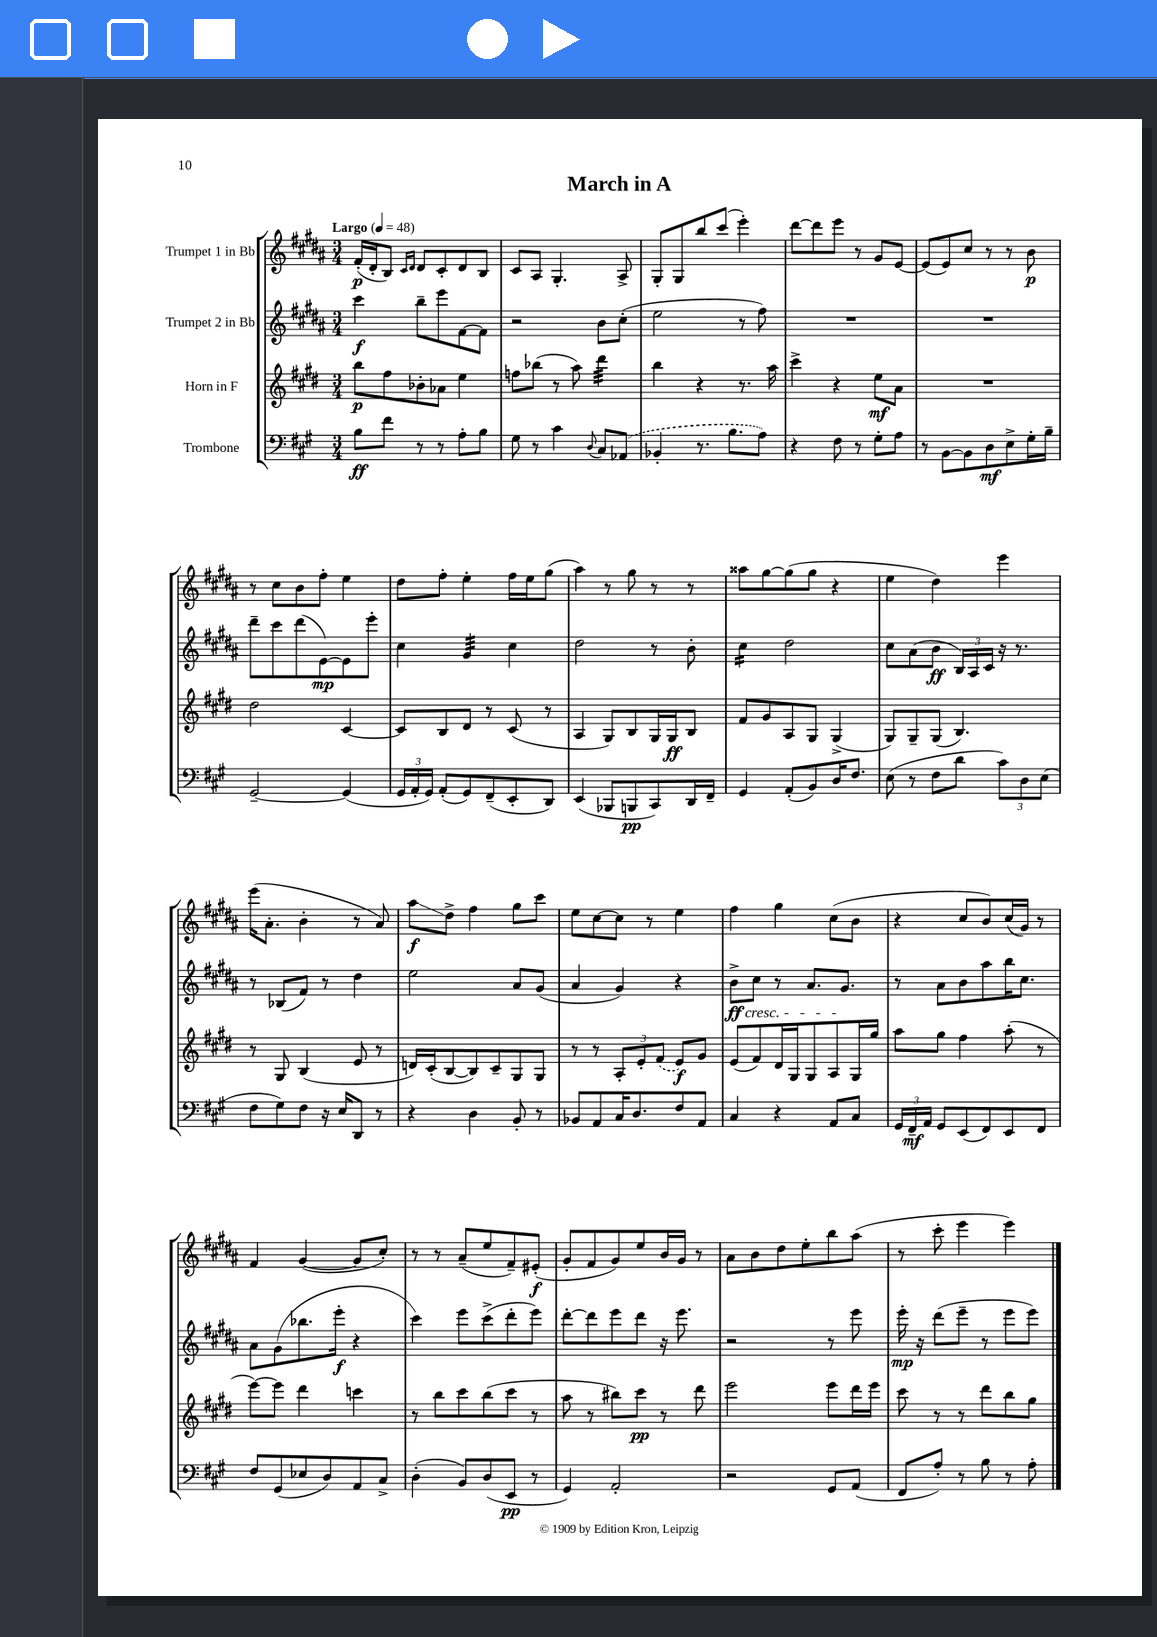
\header { title = "March in A" }
<<
\new StaffGroup <<
\new Staff = "s0" \with { instrumentName = "Trumpet 1 in Bb" } {
    \clef treble \key b \major \numericTimeSignature \time 3/4 \tempo "Largo" 4 = 48
    \autoBeamOff fis'16[-.\p( dis'16-. b8]) \grace { cis'16[ dis'16] } dis'8[ cis'8-. dis'8 b8] |
    cis'8[ ais8] gis4.-. ais8-> |
    gis8[-. gis8 b''8 cis'''8]( e'''4-.) |
    dis'''8[~ dis'''8 e'''8] r8 gis'8[ e'8]~ |
    e'8[( e'8) cis''8] r8 r8 b'8\p |
    r8 cis''8[ b'8 fis''8]-. e''4 |
    dis''8[ fis''8]-. e''4-. fis''16[ e''16 gis''8]( |
    ais''4) r8 gis''8 r8 r8 |
    aisis''8[ gis''8~ gis''8( gis''8] r4 |
    e''4 dis''4) e'''4 |
    e'''16[( ais'8.]-. b'4-. r8 ais'8) |
    ais''8[\glissando\f dis''8]-> fis''4 gis''8[ cis'''8] |
    e''8[ cis''8~ cis''8] r8 e''4 |
    fis''4 gis''4 cis''8[( b'8] |
    r4 cis''8[ b'8) cis''16( gis'16]) r8 |
    fis'4 gis'4~( gis'8[ cis''8]-.) |
    r8 r8 ais'8[--( e''8 fis'8--) eis'8]-.\f( |
    gis'8[-. fis'8 gis'8) e''8 b'16 gis'16] r8 |
    ais'8[ b'8 dis''8 e''8-. b''8 ais''8]( |
    r8 cis'''8-. e'''4 e'''4) \bar "|." |
}
\new Staff = "s1" \with { instrumentName = "Trumpet 2 in Bb" } {
    \clef treble \key b \major \numericTimeSignature \time 3/4
    \autoBeamOff cis'''4\f b''8[-- e'''8 fis'8~ fis'8] |
    r2 b'8[ cis''8]-.( |
    e''2 r8 fis''8) |
    R2. |
    R2. |
    dis'''8[-- cis'''8 dis'''8( e'8~\mp) e'8 e'''8]-. |
    cis''4 gis'4:32 cis''4 |
    dis''2 r8 b'8-. |
    cis''4:16 dis''2 |
    cis''8[ ais'8( b'8]\ff \tuplet 3/2 { b16[) ais16 cis'16] } r16 r8. |
    r8 bes8[( fis'8]) r8 dis''4 |
    e''2 ais'8[ gis'8]( |
    ais'4 gis'4) r4 |
    b'8[->\ff\cresc cis''8] r8 ais'8.[ gis'8.]\! |
    r8 ais'8[ b'8 ais''8 b''16 cis''8.] |
    ais'8[ gis'8( bes''8. e'''16]-.\f r4 |
    cis'''4) e'''8[ cis'''8->( dis'''8-. e'''8]) |
    dis'''8[~-. dis'''8 e'''8 dis'''8] r16 e'''8. |
    r2 r8 e'''8 |
    e'''16-.\mp r16 dis'''8[( e'''8]-- r8 e'''8[ e'''8]) \bar "|." |
}
\new Staff = "s2" \with { instrumentName = "Horn in F" } {
    \clef treble \key e \major \numericTimeSignature \time 3/4
    \autoBeamOff b''8[\p fis''8 bes'8-. aes'8] e''4 |
    f''8[ bes''8]( r8 a''8) dis'''4:32 |
    b''4 r4 r8. a''16 |
    cis'''4-> r4 e''8[\mf a'8] |
    R2. |
    dis''2 cis'4~ |
    cis'8[ b8 dis'8] r8 cis'8( r8 |
    a4 gis8[) b8 gis16 gis16\ff b8] |
    fis'8[ gis'8 a8 gis8] gis4->( |
    gis8[) gis8-- gis8]( b4.) |
    r8 gis8 b4( e'8 r8 |
    d'16[) cis'16-.( b8~ b8) cis'8-- gis8 gis8] |
    r8 r8 \tuplet 3/2 { a8[-. e'8-. \once \slurDashed fis'8]( } e'8[\f) gis'8] |
    e'8[( fis'8) dis'16 gis16 gis8 a8 gis16 gis''16] |
    a''8[ gis''8] fis''4 a''8-.( r8 |
    e'''8[~) e'''8] dis'''4 c'''4 |
    r8 b''8[ cis'''8 b''8( cis'''8] r8 |
    a''8 r8 bis''8[) cis'''8]\pp r8 dis'''8 |
    e'''2 e'''8[ dis'''16 e'''16] |
    cis'''8 r8 r8 dis'''8[ b''8 gis''8] \bar "|." |
}
\new Staff = "s3" \with { instrumentName = "Trombone" } {
    \clef bass \key a \major \numericTimeSignature \time 3/4
    \autoBeamOff b8[\ff fis'8] r8 r8 a8[-. b8] |
    gis8 r8 cis'4 \appoggiatura { d8 } cis8[ \once \slurDashed aes,8]( |
    bes,4-. r8. b8.[ a8]) |
    r4 fis8 r8 gis8[-. a8] |
    r8 b,8[~ b,8 d8\mf e8-> gis16-. b16]-- |
    gis,2~-- gis,4( |
    \tuplet 3/2 { gis,16[ a,16-. gis,16]) } a,8[-.( gis,8) fis,8--( e,8-. d,8]) |
    e,4( bes,,8[ b,,8\pp cis,8) d,16 fis,16]-- |
    gis,4 a,8[-.( b,8) d16 fis8.] |
    e8( r8 fis8[ d'8] \tuplet 3/2 { cis'8[) d8 e8]( } |
    fis8[ gis8) fis8] r16 e16[ d,8] r8 |
    r4 d4 b,8-. r8 |
    bes,8[ a,8 cis16 d8. fis8 a,8] |
    cis4 r4 a,8[ cis8] |
    \tuplet 3/2 { gis,16[ fis,16--\mf a,16] } gis,8[ e,8( fis,8) e,8 fis,8] |
    fis8[ gis,8( ees8 d8) a,8 cis8]-> |
    d4-.( b,8[) d8( e,8]\pp r8 |
    gis,4) a,2-. |
    r2 gis,8[ a,8]( |
    fis,8[ a8]-.) r8 b8 r8 a8-. \bar "|." |
}
>>
>>
\layout { \context { \Score \remove "Bar_number_engraver" } }
